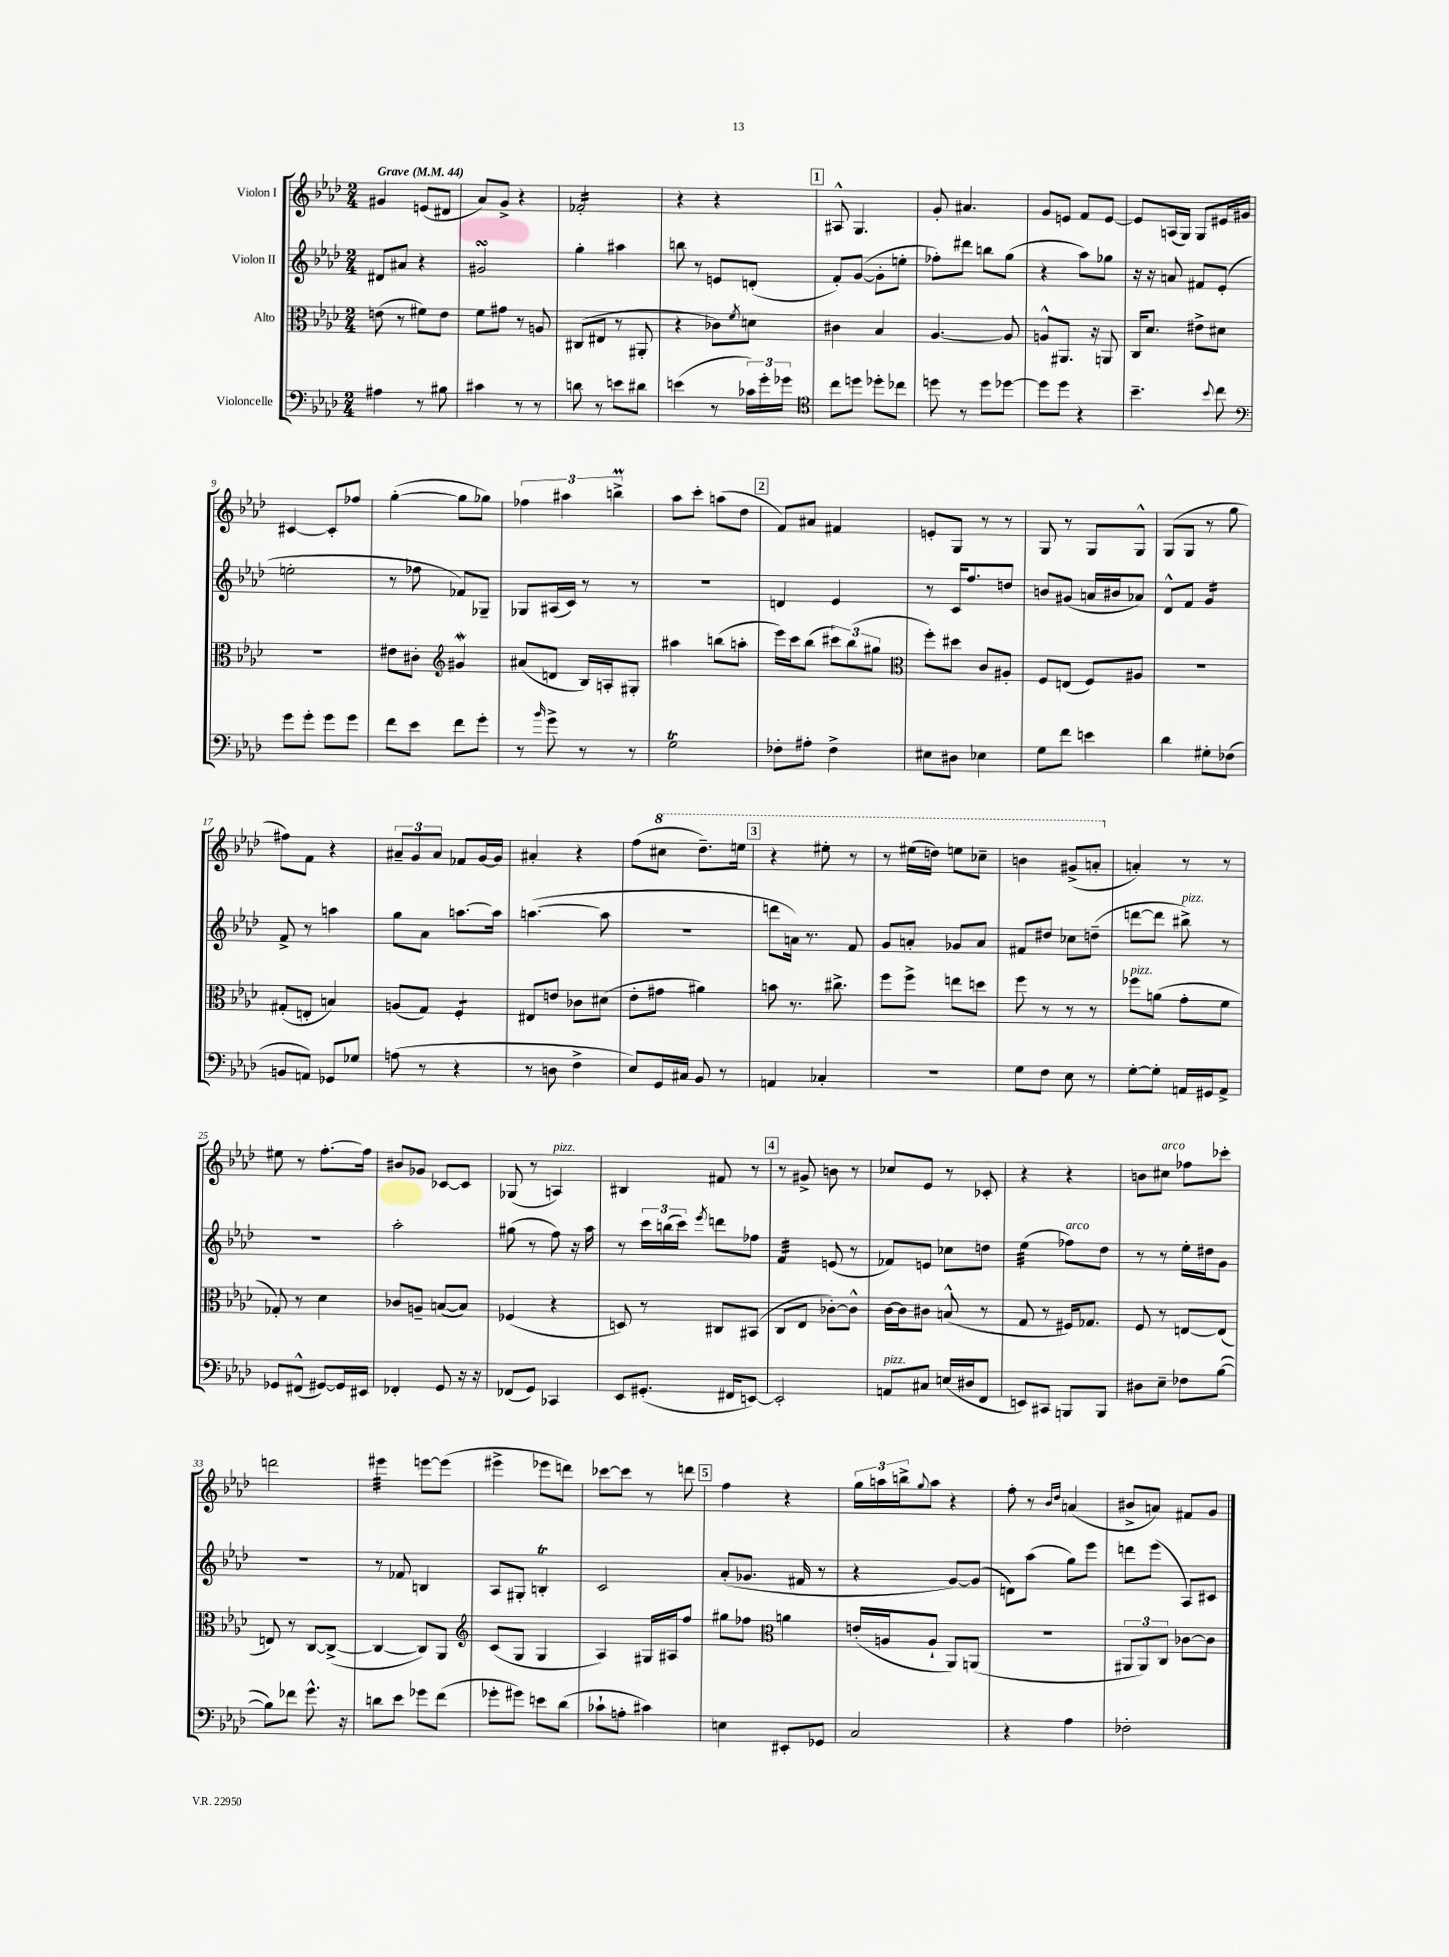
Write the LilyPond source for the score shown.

<<
\new StaffGroup <<
\new Staff = "s0" \with { instrumentName = "Violon I" } {
    \clef treble \key aes \major \numericTimeSignature \time 2/4 \tempo "Grave" 4 = 44
    gis'4 e'8( dis'8 |
    aes'8) g'8-> r4 |
    fes'2:16-. |
    r4 r4 |
    \mark \markup { \box "1" } ais8-^ g4. |
    g'8-. ais'4. |
    g'8 e'8 f'8 e'8~ |
    e'8 a16( g16) g8 eis'16 gis'16 |
    cis'4~ cis'8-. fes''8 |
    g''4~-.( g''8 ges''8) |
    \tuplet 3/2 { fes''4 ais''4 b''4->\prall } |
    aes''8 c'''8-. a''8( des''8 |
    \mark \markup { \box "2" } f'8) ais'8 fis'4 |
    e'8-. g8 r8 r8 |
    g8 r8 g8 g8-^ |
    g8( g8 r8 g''8 |
    fis''8) f'8 r4 |
    \tuplet 3/2 { ais'8-- g'8 ais'8 } fes'8 g'16~ g'16 |
    ais'4-. r4 |
    f''8( \ottava #1 cis'''8 des'''8.--) e'''16 |
    \mark \markup { \box "3" } r4 eis'''8-. r8 |
    r8 eis'''16( d'''16) e'''8 ces'''8-- |
    b''4 gis''8->( a''8-. \ottava #0 |
    a'4-.) r8 r8 |
    eis''8 r8 f''8.~-. f''16 |
    bis'8 ges'8 ces'8~ ces'8 |
    ges8( r8 a4^\markup { \italic "pizz." }) |
    bis4 fis'8 r8 |
    \mark \markup { \box "4" } r8 gis'8-> b'8 r8 |
    ces''8 ees'8 r8 ces'8-. |
    r4 r4 |
    b'8 cis''8^\markup { \italic "arco" } fes''8 ces'''8-. |
    d'''2 |
    eis'''4:32 e'''8~ e'''8( |
    eis'''4-> ees'''8 d'''8) |
    ces'''8~ ces'''8 r8 d'''8 |
    \mark \markup { \box "5" } f''4 r4 |
    \tuplet 3/2 { g''16 a''16 b''16-> } \appoggiatura { g''8 } a''8 r4 |
    f''8-. r8 \grace { bes'16 des''16 } a'4( |
    bis'8-> a'8) fis'8 g'8 \bar "|." |
}
\new Staff = "s1" \with { instrumentName = "Violon II" } {
    \clef treble \key aes \major \numericTimeSignature \time 2/4
    dis'8 ais'8 r4 |
    gis'2\turn |
    g''4-. ais''4 |
    b''8 r8 e'8 d'8-.( |
    \mark \markup { \box "1" } f'8-.) g'8~( g'8-. e''8-. |
    fes''8-.) dis'''8 b''8 g''8( |
    r4 aes''8) ges''8 |
    r16 r16 a'8 fis'8 ees'8-.( |
    e''2-. |
    r8 fes''8 fes'8) ges8-- |
    ges8 ais16( c'16) r8 r8 |
    R2 |
    \mark \markup { \box "2" } d'4 ees'4 |
    r8 c'16 f''8. d''8 |
    b'8 gis'8( a'16 bis'16 aes'8) |
    des'8-^ f'8 g'4:16 |
    f'8-> r8 a''4 |
    g''8 aes'8 a''8.~ a''16 |
    a''4.~( a''8 |
    r2 |
    \mark \markup { \box "3" } d'''8 a'16) r8. f'8 |
    g'8 a'8-. ges'8 a'8 |
    fis'8 dis''8 ces''8 d''8--( |
    d'''8~ d'''8 bis''8->^\markup { \italic "pizz." }) r8 |
    R2 |
    aes''2-. |
    gis''8( r8 f''8) r16 aes''16 |
    r8 \tuplet 3/2 { c'''16 b''16( c'''16) } \acciaccatura { ees'''8 } d'''8 fes''8 |
    \mark \markup { \box "4" } f'4:32 e'8( r8 |
    fes'8) e'8 ces''8 d''8 |
    ees''4:32( fes''8^\markup { \italic "arco" }) des''8 |
    r8 r8 ees''16-. dis''16 g'8 |
    R2 |
    r8 fes'8 b4 |
    aes8 gis8-. b4-.\trill |
    c'2 |
    \mark \markup { \box "5" } aes'8-.( ges'8. fis'16 r8 |
    r4 g'8~) g'8( |
    d'8) aes''8( g''8) ees'''8 |
    d'''8 ees'''8( aes8) cis'8 \bar "|." |
}
\new Staff = "s2" \with { instrumentName = "Alto" } {
    \clef alto \key aes \major \numericTimeSignature \time 2/4
    e'8( r8 fis'8) e'8 |
    f'8 gis'8 r8 a8 |
    cis8( eis8 r8 ais,8-. |
    r4 ces'8) \acciaccatura { f'8 } d'8 |
    \mark \markup { \box "1" } cis'4 bes4 |
    aes4.~ aes8 |
    a8-^ ais,8. r16 a,8 |
    c16 des'8. eis'8-> dis'8 |
    r2 |
    eis'8 cis'8-. \clef treble gis'4\mordent |
    ais'8( d'8 bes16) a16-. gis8-. |
    ais''4 b''8( a''8-. |
    \mark \markup { \box "2" } ees'''16) c'''16 bes''8( \tuplet 3/2 { cis'''8) bes''8( gis''8 } |
    \clef alto f''8-.) dis''8 c'8 ais8-. |
    f8 e8( f8) ais8 |
    R2 |
    gis8-.( e8-. b4) |
    a8( g8) f4:8-. |
    eis8 e'8 ces'8 dis'8( |
    ees'8-. gis'8 ais'4) |
    \mark \markup { \box "3" } b'8 r8. cis''8.-> |
    f''8 f''8-> e''8 d''8 |
    f''8 r8 r8 r8 |
    fes''8^\markup { \italic "pizz." } a'8( g'8-. f'8 |
    ges8-.) r8 des'4 |
    ces'8 a8-- b8~( b8) |
    fes4( r4 |
    d8) r8 cis8 bis,8( |
    \mark \markup { \box "4" } c8 ees8 ces'8~-.) ces'8-^ |
    c'16~ c'16 cis'8 b8-^( r8 |
    g8 r8 fis16) ges8. |
    f8 r8 e8~ e8( |
    e8) r8 c8~ c8~->( |
    c4~ c8) aes,8 |
    \clef treble c'8( g8 g4 |
    aes4) gis16 ais16 f''8 |
    \mark \markup { \box "5" } gis''8 fes''8 \clef alto a'4 |
    e'16-.( a16 a8-! aes,8) a,8( |
    r2 |
    \tuplet 3/2 { ais,8 ais,8) c8 } ces'8~ ces'8 \bar "|." |
}
\new Staff = "s3" \with { instrumentName = "Violoncelle" } {
    \clef bass \key aes \major \numericTimeSignature \time 2/4
    ais4 r8 bis8 |
    cis'4 r8 r8 |
    d'8 r8 e'8 dis'8 |
    e'4( r8 \tuplet 3/2 { ces'16) g'16-. ges'16 } |
    \mark \markup { \box "1" } \clef tenor c''8 d''8 des''8-. ces''8 |
    d''8 r8 d''8 des''8~ |
    des''8 des''8 r4 |
    bes'4.-- \appoggiatura { bes'8 } c''8 |
    \clef bass g'8 g'8-. g'8 g'8 |
    f'8 ees'8 f'8 g'8-. |
    r8 \grace { bes'16 } g'8-> r8 r8 |
    g2\trill |
    \mark \markup { \box "2" } fes8-. ais8-. fes4-> |
    eis8 dis8 ees4 |
    g8 f'8 e'4 |
    des'4 gis8-. fes8( |
    b,8 a,8) ges,8 ges8 |
    a8( r8 r4 |
    r8 d8 f4-> |
    ees8) g,16 cis16 bes,8 r8 |
    \mark \markup { \box "3" } a,4 ces4-. |
    R2 |
    g8 f8 ees8 r8 |
    g8~-. g8-. a,16 gis,16 a,8-> |
    ges,8 fis,8-^( gis,8~) gis,16 eis,16 |
    fes,4-. g,8 r16 r16 |
    fes,8( g,8) ces,4 |
    ees,8 gis,8.-.( fis,16 e,8~) |
    \mark \markup { \box "4" } e,2-. |
    a,8^\markup { \italic "pizz." } cis8 e16( dis16 f,8 |
    e,8) cis,8 b,,8 b,,8 |
    dis8 ees8-- fes8 bes8~( |
    bes8) fes'8 g'8.-^ r16 |
    d'8 ees'8 ges'8 f'8( |
    ges'8-. gis'8) e'8 des'8( |
    ces'8-! a8-. cis'4) |
    \mark \markup { \box "5" } e4 eis,8-. ges,8 |
    c2 |
    r4 aes4 |
    fes2-. \bar "|." |
}
>>
>>
